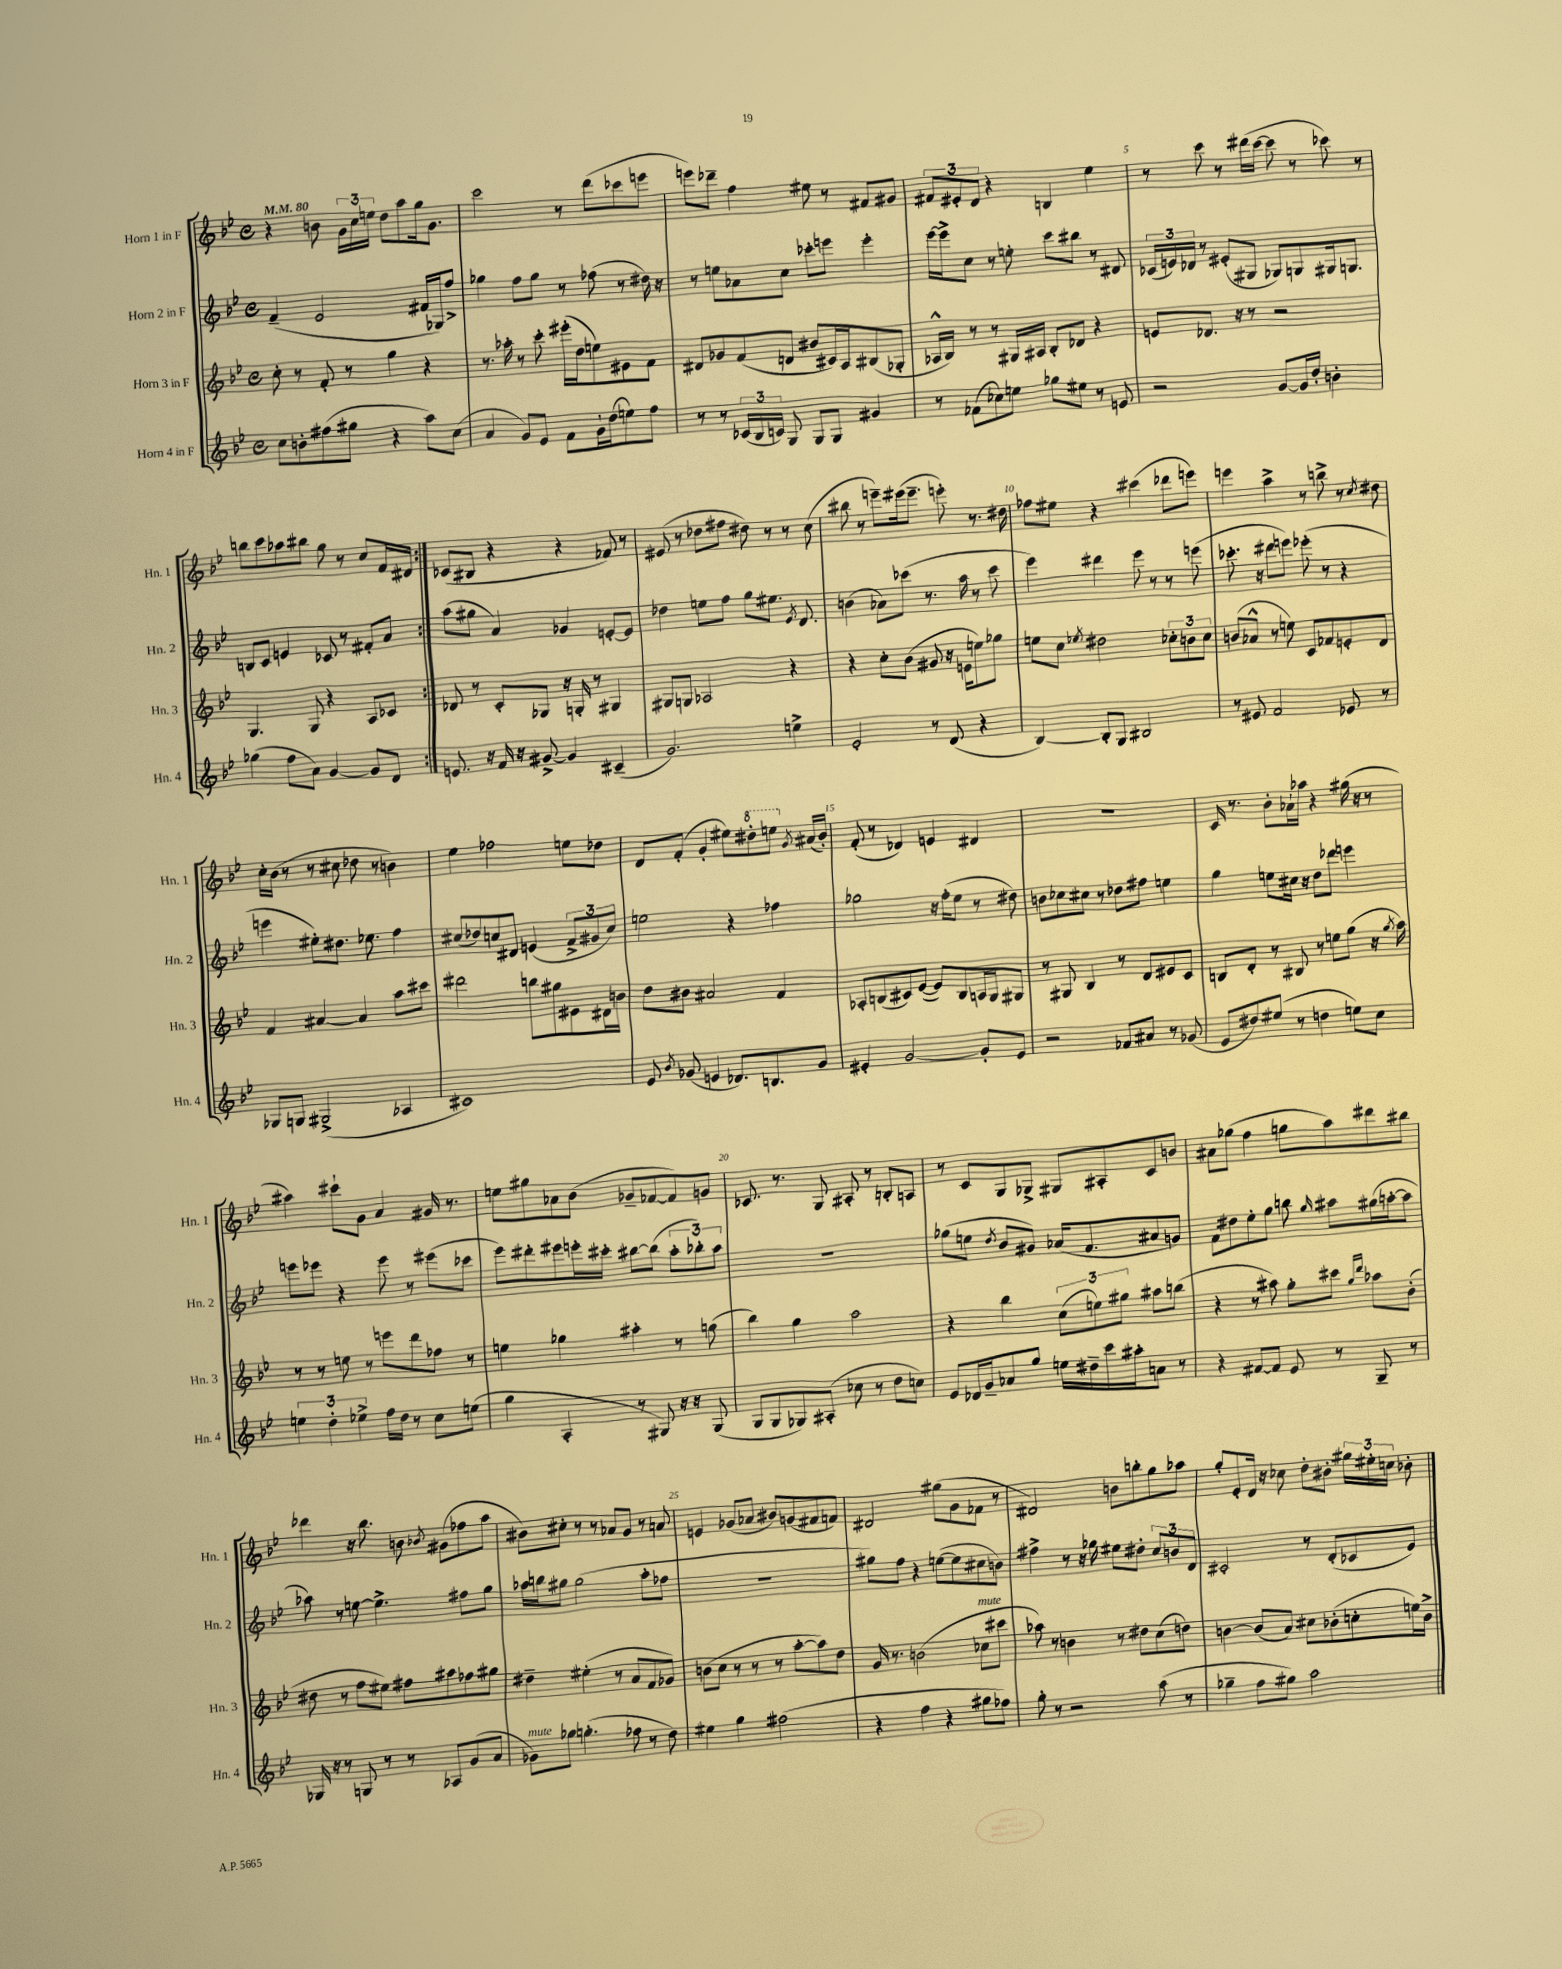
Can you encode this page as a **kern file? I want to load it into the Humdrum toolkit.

**kern	**kern	**kern	**kern
*staff4	*staff3	*staff2	*staff1
*clefG2	*clefG2	*clefG2	*clefG2
*k[b-e-]	*k[b-e-]	*k[b-e-]	*k[b-e-]
*M4/4	*M4/4	*M4/4	*M4/4
*met(c)	*met(c)	*met(c)	*met(c)
*MM80	*MM80	*MM80	*MM80
8cc\L	8cc'\	(4f~/	4r
8b'\	8r	.	.
(8ff#\	8f'/	2e-/	8b\
8gg#\J	8r	.	24g\LL
.	.	.	24cc\
.	.	.	24ee\JJ
4r	4gg\	.	8dd\L
.	.	.	8aa\
8aa\L)	4r	16f#/LL	16gg\k
.	.	16G-/J)	8.g\J
(8cc\J	.	8ff^/J	.
=	=	=	=
4a/	8.r	4gg-\	2ccc\
.	16aa-'\	.	.
8g/L)	8r	8ff\L	.
8e-/J	8ccc'\	8gg-\J	.
8f\L	(16eee#'\LL	8r	8r
.	16dd\J	.	.
16g`\L	8ee\)	(8ff-\	(8ddd\L
(16dd\J	.	.	.
8ee\)	8e#\	8r	8ccc-\
8ff\J	8f\J	16dd#\)	8eee\J
.	.	16r	.
=	=	=	=
8r	8d#/L	8r	8eee\L)
8r	8g-/	8ee\L	8ddd-~\J
(24c-/LL	(8f/	8a-\	4ff\
24B-/	.	.	.
24c/JJ)	.	.	.
8G/	8d/J	8cc\J	.
8G/L	8b#/L	8ccc-'\L	8ee#\
8G/J	16c#/L)	8eee\J	8r
.	16A/J	.	.
4g#/	(8B#/	4eee'\	8f#/L
.	8G-'/J	.	8g#/J
=	=	=	=
8r	16A-^^/LL	[16eee-\LL	12f#/L
.	16B-/JJ)	16eee-^\]J	.
.	.	.	12e#'/
(8f-\L	8r	8cc\J	.
.	.	.	12d/J
8cc-\)	8r	8r	4r
8ee\J	16G#/LL	8ee'\	.
.	16A#/JJ	.	.
8gg-\L	8B-'/L	8ccc\L	4B/
8ee#\J	8d-/J	8bb#\J	.
8r	4r	8r	4ee-\
8e/	.	8d#/	.
=	=	=	=
2r	8e/L	(24c-/LL	8r
.	.	24e/)	.
.	.	24d-/JJ	.
.	8.d-/J	8r	8ccc\
.	.	(8e#'/L	8r
.	16r	.	.
.	8r	8G#/J	(16ddd#\LL
.	.	.	[16ccc\JJ
[8g/L	2r	8G-/L)	8ccc\]
16g/]L	.	8G/	8r
16dd'/JJ	.	.	.
4b'\	.	16G#/k	8ccc-\)
.	.	8.G/J	.
.	.	.	8r
=	=	=	=
(4gg-\	4.G/	8B/L	8bb\L
.	.	8c/J	8ccc\
8ff\L	.	4e/	8aa-\
8a\J)	8G/	.	8bb#\J
[4g/	4r	8c-/	8gg\
.	.	8r	8r
8g/]L	8A/L	8f#'/L	8cc/L
8d/J	8c-/J	8a/J	16f/L
.	.	.	16d#/JJ
=:|!	=:|!	=:|!	=:|!
8.e/	8d-/	(8aa\L	(8c-/L
.	8r	8gg#\J	8B#/J
16r	.	.	.
16f/	8c'/L	4a/)	4r
16r	.	.	.
[8g#^/	8G-/J	.	.
4g#/]	16r	4g-/	4r
.	16G'/	.	.
.	8r	.	.
(4c#~/	4G#/	[8e'/L	8f-/)
.	.	8e/]J	8r
=	=	=	=
2.g/)	8G#/L	4dd-\	(8e#/
.	8G/J	.	8r
.	2A-/	8ee\L	8dd-\L
.	.	8ff\J	8ff#\J
.	.	8gg\L	8dd#\)
.	.	8.ee#\J	8r
4ee^\	4r	.	8r
.	.	8qe-/	.
.	.	8.d/	.
.	.	.	(8cc\
=	=	=	=
2e-'/	4r	(4b\	8bb#\
.	.	.	8r
.	8cc'\L	8a-\L)	8eee~\L)
.	(8b-\J	(8ccc-\J	(16eee#\k
.	.	.	8.eee#~\J
8r	8g#/	8.r	.
(8d/	16r	.	8eee'\)
.	16e\LK	16aa\	.
4r	8ee\)	8r	8.r
.	8gg-\J	8ccc-\	.
.	.	.	16dd#\
=	=	=	=
[4B-/)	8ee\L	4eee-\)	8ff-\L
.	8cc\J	.	8ee#\J
.	8qee-/	.	.
8B-'/]L	2dd#\	4ddd#\	4r
8G/J	.	.	.
2B#/	.	8eee-\	(4ccc#\
.	.	8r	.
.	12cc-'\L	8r	8ddd-\L
.	12b\	.	.
.	.	(8eee\	8eee\J)
.	12cc-\J	.	.
=	=	=	=
8r	(8b/L	8.ccc-'\	4eee\
8e#/	8a-^^/J	.	.
.	.	16r	.
2f/	8r	8ddd#\L	4aa^\
.	8ee\)	8eee\J)	.
.	8c/L	(8eee-'\	8r
.	8f-/	8r	8bb^\
8e-/	8e'/	4r	8r
.	.	.	8qcc/
8r	8d/J	.	8dd#\
=	=	=	=
8G-/L	4f/	4eee\	16cc'\LL
.	.	.	(16b-\JJ
8G/J	.	.	8r
(2G#^/	[4a#/	8ee#'\L)	8r
.	.	8.dd#\J	8cc#\
.	4a#/]	.	8dd-\
.	.	8.ee-\	.
.	.	.	8r
4A-/	8aa\L	4ff\	4b\)
.	8ccc#\J	.	.
=	=	=	=
1c#)	2ddd#\	(8cc#/L	4ee-\
.	.	8dd-/)	.
.	.	8cc/	2ff-\
.	.	8d#/J	.
.	8bb\L	(4e/	.
.	8gg#\	.	.
.	8e#\	12f^/L	8ee\L
.	.	12g#/	.
.	16d#\L	.	8dd-\J
.	.	12cc/J)	.
.	16b\JJ	.	.
=	=	=	=
8e-/	8dd\L	2ee\	8d/L
8qb-/	.	.	.
(8g-/	8b#\J	.	(8f'/J
4e/	2a#/	.	4g'/
8.d-/L)	.	4r	8ee#\L)
.	.	.	8ddd#'\
8.B/	.	.	.
.	4f/	4ff-\	8eee\J
.	.	.	8qg/
8g-/J	.	.	(16a#/LL
.	.	.	16b-'/JJ)
=	=	=	=
4e#'/	8A-'/L	2gg-\	(8f'/
.	(8B/	.	8r
[2g/	8c#/)	.	4d-/)
.	([8e-/J	.	.
.	8e-/]L)	16r	4e/
.	.	(16ff'\LK	.
.	8B/	8ee-\J	.
8g'/]L	16A/L	8r	4d#/
.	16G/J	.	.
8e#/J	8G#/J	8dd#\)	.
=	=	=	=
2r	8r	8b\L	1r
.	8G#/	8cc-\	.
.	4B-/	8cc#\J	.
.	.	8r	.
8f-/L	8r	8dd-\L	.
8a#/J	8d/L	8ff#\J	.
8r	8e#/	4ee\	.
(8g-/	8c/J	.	.
=	=	=	=
8e-/L	8B/L	4gg\	16c/
.	.	.	8.r
8dd#/)	8d'/J	.	.
(8ee#/J	8r	8ee\L	8b-'\L
8r	8B#/	16cc#\Jk	16a-`\L
.	.	16r	16aa-\JJ
4dd\	8r	8dd\L	4r
.	8ee\L	8ddd-\J	.
8ee\L)	(8gg\J	4eee\	(16gg#\
.	.	.	16r
8cc\J	16r	.	8r
.	8qgg/	.	.
.	16aa\)	.	.
=	=	=	=
6ee\	8r	8eee\L	4aa#\)
.	8r	8eee-\J	.
6dd'\	.	.	.
.	8ee\	4r	8ccc#`\L
6ee-^\	.	.	.
.	8r	.	8g\J
16ff\LL	8eee\L	8eee-\	4a/
16dd\JJ	.	.	.
8r	8ddd\	8r	.
8cc\L	8ff-\J	(8eee#\L	16g#/
.	.	.	8.r
(8ee\J	8r	8ccc-\J	.
=	=	=	=
4gg\	4ee\	8eee-\L)	8ee\L
.	.	8ddd#'\	8gg#\
4A'/	4gg-\	8eee#\	8a-\
.	.	16eee'\L	(8b-\J
.	.	16ccc#'\JJ	.
8r	4aa#'\	[8bb#\L	8g-~/L
8G#/)	.	(8bb#\]J	[8f-/
16r	8r	12aa'\L	8f-/])
16r	.	.	.
.	.	12bb-'\)	.
(8G#/	(8gg\	.	8g/J
.	.	12aa\J	.
=	=	=	=
8G/L	4bb-\)	1r	8.c-/
8G/	.	.	.
.	.	.	8.r
8G-/)	4gg\	.	.
(8A#'/J	.	.	8G/
8cc-\	2aa\	.	8A#'/
8r	.	.	8r
8dd\L	.	.	8B'/L
8cc\J)	.	.	8A/J
=	=	=	=
8e-/L	4r	(8gg-\L	8r
16d-/L	.	8ee\J	8c/L
16g~/J	.	.	.
.	.	8qdd/	.
8a-/	4bb-\	8b-/L	8G/
8gg/J	.	8g#/J)	8G-^/J
16ee\LL	(12cc\L	(16a-/LK	8G#/L
16dd#~\	.	8.f/	.
.	12ee\)	.	.
16ccc\	.	.	8A#'/
.	12gg#\J	.	.
16aa#'\J	.	.	.
8a\J	8aa#\L	8a#/	8c/
8r	(8bb\J	8g/J)	8b/J
=	=	=	=
4r	4r	8f\L	8a#\L
.	.	8dd#\	(8gg-\J
[8f#/L	8r	8ee-'\	4ff\
8f#/]J	8aa#\)	8gg\J	.
8e-/	8gg'\L	8bb\	8gg\L
.	.	16qqgg/	.
8r	8ccc#\J	8aa#\L	8aa\)
.	16qqgg/LL	.	.
.	16qqddd/JJ	.	.
8G~/	8aa-\L	(16gg#\L	8ddd#\
.	.	[16aa'\J	.
8r	(8b-'\J	8aa\]J	8bb#\J
=	=	=	=
16G-/	8dd#\	8aa-\)	4ddd-\
16r	.	.	.
8r	8r	8r	.
8G/	8ff\L	[8ee\	16r
.	.	.	8.bb-\
8r	8ee#\J)	4.ee^\]	.
8r	8ff#\L	.	8b\
.	.	.	8qb-/
8A-/L	8aa#\	.	(8g#\L
(8g/	8ff-\	8ff#\L	8ff-\
8a/J	8gg#\J	8gg\J	8aa\J
=	=	=	=
8g-\L)	4dd#~\	16aa-\LL	8b#\L)
.	.	16bb\J	.
8gg-\J	.	8gg#\J	8cc#'\J
(4.gg'\	(4ee#'\	(2gg#\	8r
.	.	.	8r
.	8r	.	8a-/L
8ff-\	8a/L	.	8g/J
8r	8f/	8aa-'\L	8r
8dd\)	8g-/J)	8ff-\J	8a/
=	=	=	=
4ee#\	(8b\L	1r	4e/
.	8cc\J	.	.
4gg\	8r	.	(8g-/L
.	8r	.	8a-/J
(2ff#\	8r	.	8b#/L)
.	[8aa'\L	.	(8g/
.	8aa\])	.	8f#/
.	8dd\J	.	8f/J)
=	=	=	=
4r	16g/	8gg#\L)	2d#/
.	8.r	.	.
.	.	8ff\J	.
4ff\	(2b\	4r	.
4r	.	([8ee\L	(8gg#\L
.	.	8ee\]	8g\
8gg#\L	8cc-\L	8cc#\	8f-\J
8ff-\J)	8ccc#\J	8b\J)	8r
=	=	=	=
8gg'\	8aa-\)	4ff#^\	2d#/)
8r	8r	.	.
2r	4b\	8r	.
.	.	16r	.
.	.	16gg-\	.
.	8r	8ee#\L	8b\L
.	8dd#\L	8dd#'\J	8bb'\
(8aa\	(8cc\	12cc/L	8gg\
.	.	12b/	.
8r	8dd\J)	.	8aa-\J
.	.	12d/J	.
=	=	=	=
4gg-~\	[4b\	2c#'/	8gg'/L
.	.	.	8e-'/
8ff\L	(8b/]L	.	16d/Jk
.	.	.	16r
8gg#\J)	8a/J)	.	8cc-\
2aa\	8cc#\L	8r	8dd'\L
.	(8b-'\	(8d'/L	8b#'\J
.	8cc'\	8c-/	24gg#\LL
.	.	.	24ee#'\
.	.	.	24cc\JJ
.	16ee\L)	8e-/J)	8b-'\
.	16b-^\JJ	.	.
==	==	==	==
*-	*-	*-	*-
